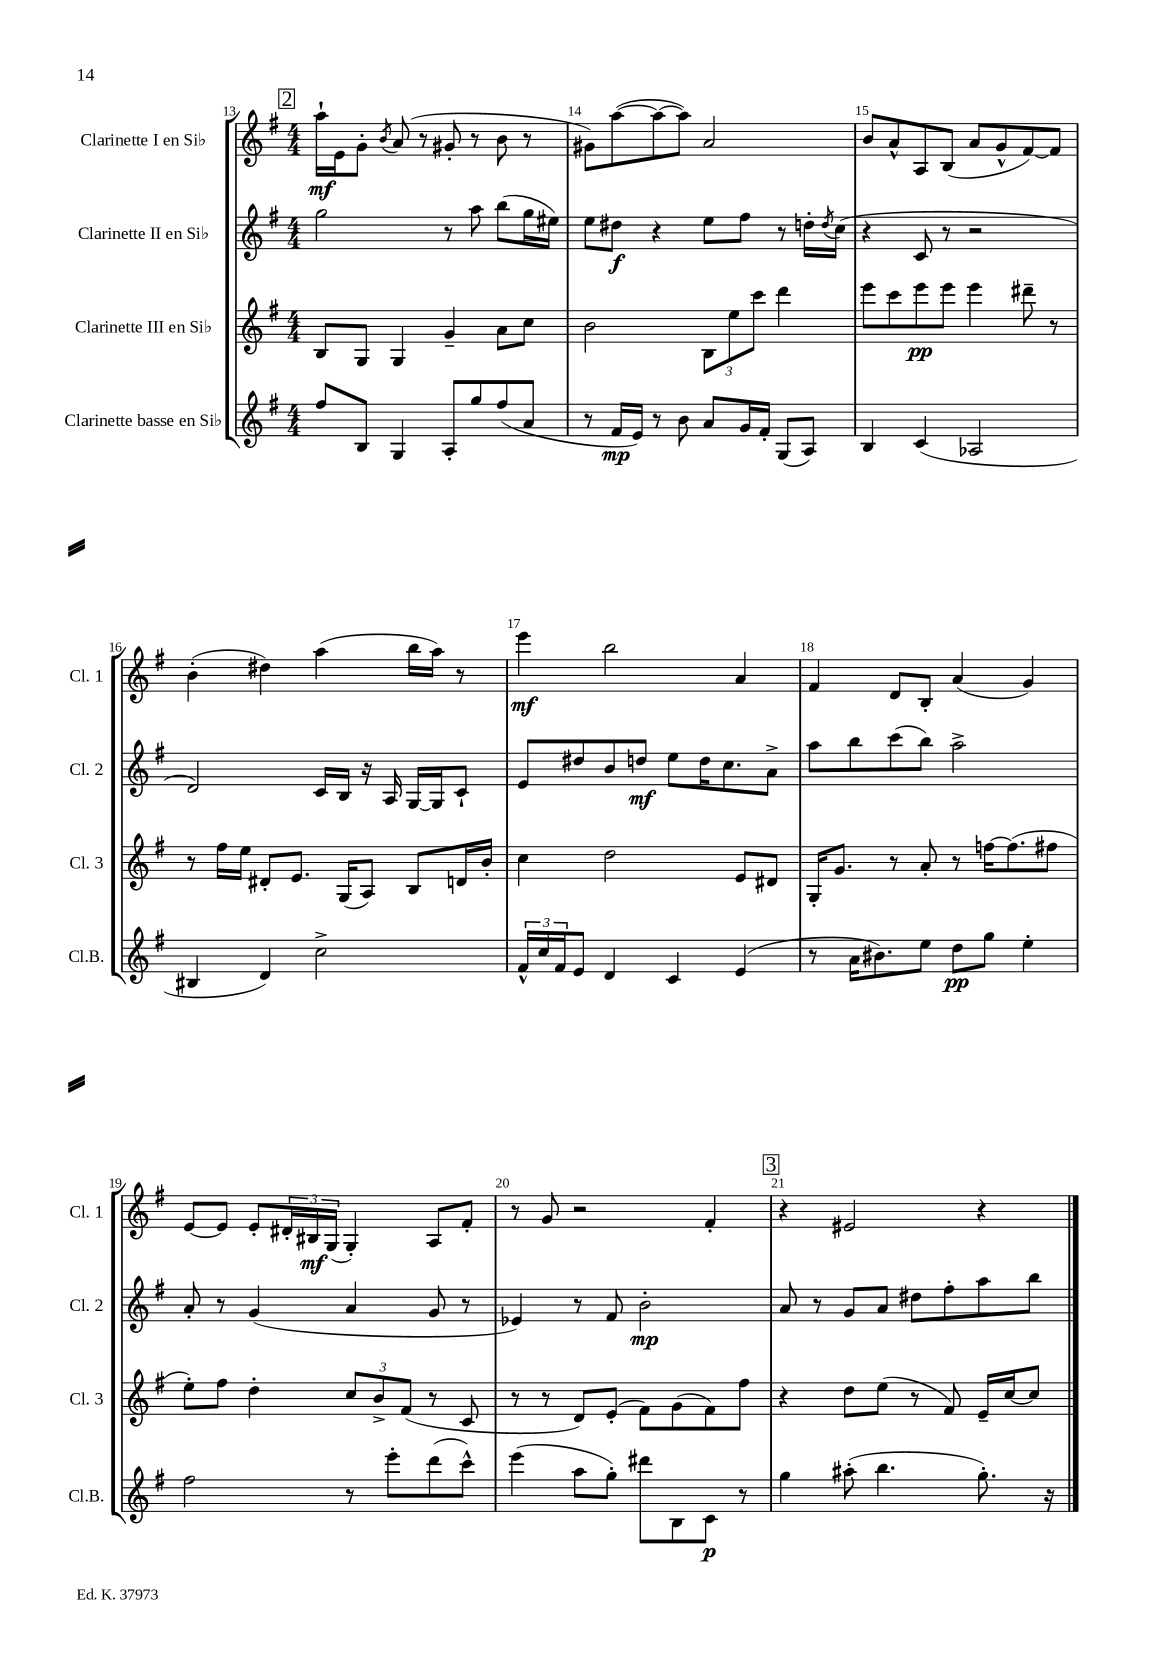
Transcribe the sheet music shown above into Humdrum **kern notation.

**kern	**kern	**kern	**kern
*staff4	*staff3	*staff2	*staff1
*clefG2	*clefG2	*clefG2	*clefG2
*k[f#]	*k[f#]	*k[f#]	*k[f#]
*M4/4	*M4/4	*M4/4	*M4/4
8ff#	8B	2gg	16aa`
.	.	.	16e
8B	8G	.	8g'
.	.	.	8qb
4G	4G	.	(8a
.	.	.	8r
8A'	4g~	8r	8g#'
8gg	.	8aa	8r
(8ff#	8a	(8bb	8b
8a	8cc	16gg	8r
.	.	16ee#)	.
=	=	=	=
8r	2b	8ee	8g#)
16f#	.	8dd#	([8aa
16e)	.	.	.
8r	.	4r	8aa_
8b	.	.	8aa])
8a	12B	8ee	2a
.	12ee	.	.
16g	.	8ff#	.
.	12ccc	.	.
16f#'	.	.	.
(8G	4ddd	8r	.
8A)	.	16dd'	.
.	.	8qdd	.
.	.	(16cc	.
=	=	=	=
4B	8eee	4r	8b
.	8ccc	.	8a^^
(4c	8eee	8c	8A
.	8eee	8r	(8B
2A-	4eee	2r	8a
.	.	.	8g^^
.	8ddd#~	.	[8f#)
.	8r	.	8f#]
=	=	=	=
4B#	8r	2d)	(4b'
.	16ff#	.	.
.	16ee	.	.
4d)	8d#'	.	4dd#)
.	8.e	.	.
2cc^	.	16c	(4aa
.	(16G	16B	.
.	8A)	16r	.
.	.	16A	.
.	8B	[16G	16bb
.	.	16G]	16aa)
.	16d	8c`	8r
.	16b'	.	.
=	=	=	=
24f#^^	4cc	8e	4eee
24cc	.	.	.
24f#	.	.	.
8e	.	8dd#	.
4d	2dd	8b	2bb
.	.	8dd	.
4c	.	8ee	.
.	.	16dd	.
.	.	8.cc	.
(4e	8e	.	4a
.	8d#	8a^	.
=	=	=	=
8r	16G'	8aa	4f#
.	8.g	.	.
16a	.	8bb	.
8.b#)	.	.	.
.	8r	(8ccc	8d
8ee	8a'	8bb)	8B'
8dd	8r	2aa^	(4a
8gg	[16ff	.	.
.	(8.ff]	.	.
4ee'	.	.	4g)
.	8ff#	.	.
=	=	=	=
2ff#	8ee')	8a'	[8e
.	8ff#	8r	8e]
.	4dd'	(4g	8e'
.	.	.	24d#'
.	.	.	24B#
.	.	.	(24G
8r	12cc	4a	4G')
.	12b^	.	.
8eee'	.	.	.
.	(12f#	.	.
(8ddd	8r	8g	8A
8ccc^^)	8c	8r	8f#'
=	=	=	=
(4eee	8r	4e-)	8r
.	8r	.	8g
8aa	8d)	8r	2r
8gg')	(8e'	8f#	.
8ddd#	8f#)	2b'	.
8B	(8g	.	.
8c	8f#)	.	4f#'
8r	8ff#	.	.
=	=	=	=
4gg	4r	8a	4r
.	.	8r	.
(8aa#'	8dd	8g	2e#
4.bb	(8ee	8a	.
.	8r	8dd#	.
.	8f#)	8ff#'	.
8.gg')	16e~	8aa	4r
.	[16cc	.	.
.	8cc]	8bb	.
16r	.	.	.
==	==	==	==
*-	*-	*-	*-
